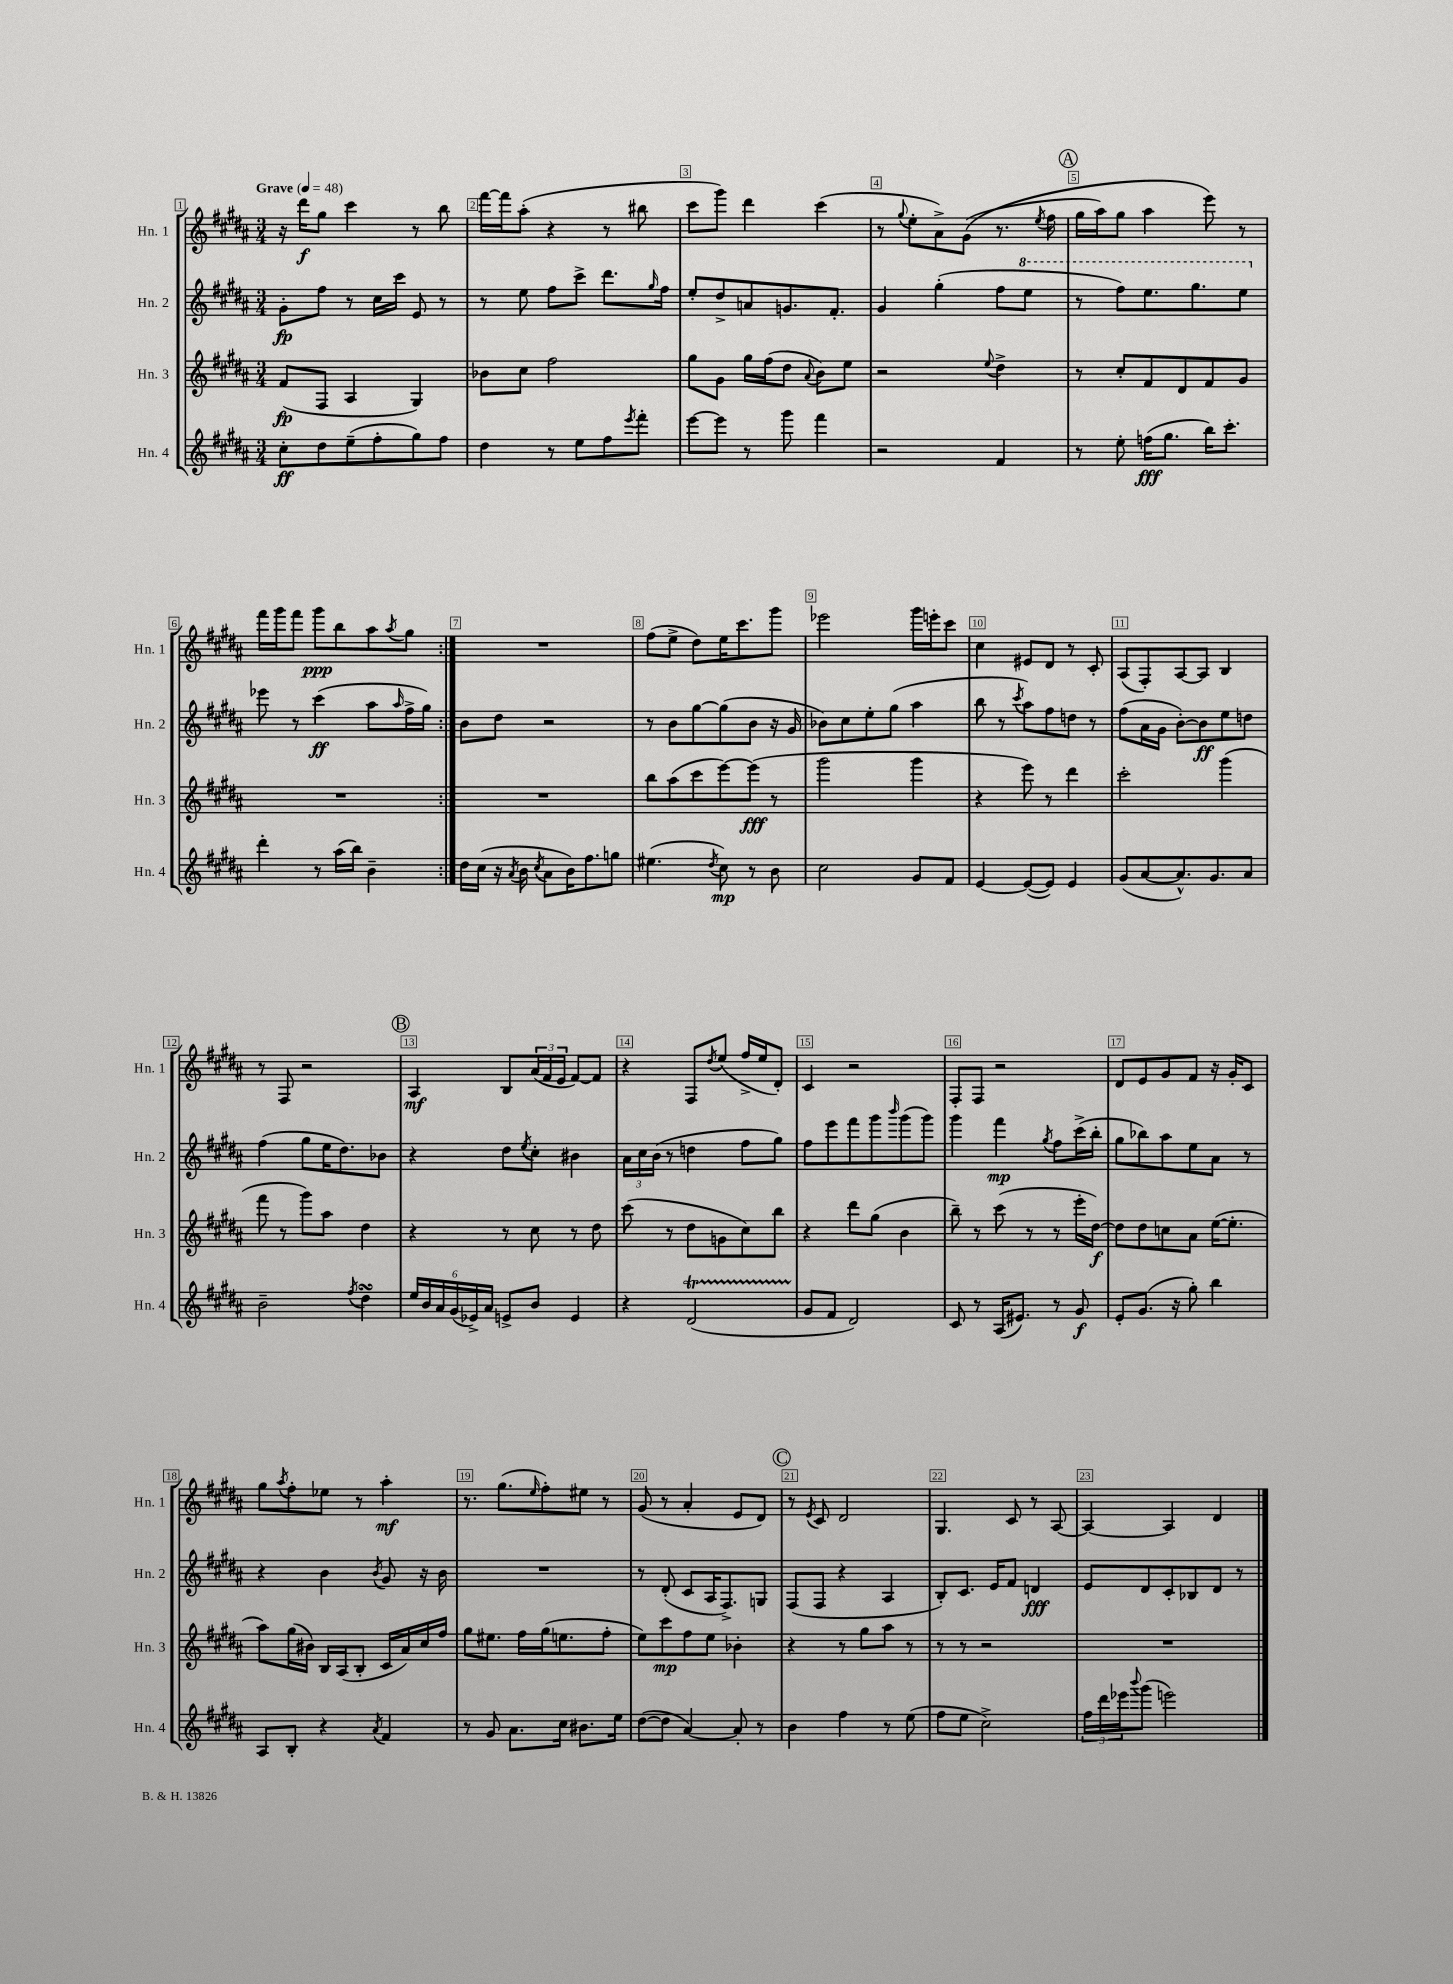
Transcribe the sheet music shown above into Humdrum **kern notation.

**kern	**kern	**kern	**kern
*staff4	*staff3	*staff2	*staff1
*clefG2	*clefG2	*clefG2	*clefG2
*k[f#c#g#d#a#]	*k[f#c#g#d#a#]	*k[f#c#g#d#a#]	*k[f#c#g#d#a#]
*M3/4	*M3/4	*M3/4	*M3/4
*MM48	*MM48	*MM48	*MM48
8cc#'	(8f#	8g#'	16r
.	.	.	16ddd#
8dd#	8F#	8ff#	8gg#
(8ee~	4A#	8r	4ccc#
8ff#'	.	16cc#	.
.	.	16ccc#	.
8gg#)	4G#)	8e	8r
8ff#	.	8r	8bb
=	=	=	=
4dd#	8b-	8r	[16fff#
.	.	.	16fff#]
.	8cc#	8ee	(8aa#'
8r	2ff#	8ff#	4r
8ee	.	8ccc#^	.
8ff#	.	8.ddd#	8r
8qeee	.	.	.
8fff#'	.	.	8bb#
.	.	16qqgg#	.
.	.	16ff#	.
=	=	=	=
[8eee	8gg#	8ee'	8ccc#
8eee]	8g#	8dd#^	8ggg#)
8r	16gg#	8a	4ddd#
.	(16ff#	.	.
8ggg#	8dd#	8.g	.
.	8qqa#	.	.
4fff#	8b)	.	(4ccc#
.	.	8.f#'	.
.	8ee	.	.
=	=	=	=
2r	2r	4g#	8r
.	.	.	8qqgg#
.	.	.	8ee'
.	.	(4gg#'	8a#^)
.	.	.	&((8g#
.	8qqee	.	.
4f#	4dd#^	8ff#	8.r
.	.	8eee	.
.	.	.	8qee
.	.	.	16ff#
=	=	=	=
8r	8r	8r	16gg#
.	.	.	16aa#)
8ee'	8cc#'	8fff#)	8gg#
(16ff	8f#	8.eee	4aa#
8.gg#	.	.	.
.	8d#	.	.
.	.	8.ggg#	.
16bb)	8f#	.	8eee&)
8.ccc#'	.	.	.
.	8g#	8eee	8r
=	=	=	=
4ddd#'	2.r	8eee-	16fff#
.	.	.	16ggg#
.	.	8r	8fff#
8r	.	(4ccc#	8ggg#
(16aa#	.	.	8bb
16bb)	.	.	.
4b~	.	8aa#	8aa#
.	.	16qqaa#	8qaa#
.	.	16ff#^	8gg#
.	.	16gg#)	.
=:|!	=:|!	=:|!	=:|!
16dd#	2.r	8b	2.r
(16cc#	.	.	.
16r	.	8dd#	.
8qa#	.	.	.
16b	.	.	.
8qcc#	.	.	.
8a#	.	2r	.
16b)	.	.	.
8.ff#	.	.	.
8gg	.	.	.
=	=	=	=
(4.ee#	8bb	8r	(8ff#
.	(8aa#	8b	8ee^
.	8ccc#	[8gg#	8dd#)
8qdd#	.	.	.
8cc#)	[8eee)	(8gg#]	16ee
.	.	.	8.ccc#
8r	(8eee]	8b	.
8b	8r	16r	8ggg#
.	.	16g#	.
=	=	=	=
2cc#	2ggg#	8b-)	2eee-
.	.	8cc#	.
.	.	8ee'	.
.	.	(8gg#	.
8g#	4ggg#	4aa#	16ggg#
.	.	.	16eee'
8f#	.	.	8ccc#
=	=	=	=
[4e	4r	8bb	4cc#
.	.	8r	.
.	.	8qccc#	.
(8e_	8eee)	8aa#)	8e#
8e])	8r	8ff#	8d#
4e	4ddd#	8dd	8r
.	.	8r	8c#'
=	=	=	=
(8g#	2ccc#'	(8ff#	(8A#
[8a#	.	16a#	8F#')
.	.	16g#	.
8.a#^^])	.	[8b')	[8A#
.	.	8b]	8A#]
8.g#	.	.	.
.	(4ggg#	8ee	4B
8a#	.	8dd	.
=	=	=	=
2b~	8fff#	(4ff#	8r
.	8r	.	8F#
.	8ggg#)	8gg#	2r
.	8aa#	16ee	.
.	.	8.dd#)	.
8qff#	.	.	.
4dd#	4dd#	.	.
.	.	8b-	.
=	=	=	=
24ee	4r	4r	4A#
24b	.	.	.
24a#	.	.	.
(24g#	.	.	.
24e-^)	.	.	.
24a#	.	.	.
8e^	8r	8dd#	8B
.	.	8qee	.
8b	8cc#	8cc#'	(24a#
.	.	.	24f#
.	.	.	24e
4e	8r	4b#	[8f#)
.	8dd#	.	8f#]
=	=	=	=
4r	(8ccc#	24a#	4r
.	.	24cc#	.
.	.	(24b	.
.	8r	8r	.
(2d#	8dd#	4dd	8F#
.	.	.	8qdd#
.	8g	.	(8ee
.	8cc#)	8ff#	16ff#^
.	.	.	16ee
.	8bb	8gg#)	8d#')
=	=	=	=
8g#	4r	8ff#	4c#
8f#	.	8eee	.
2d#)	8ddd#	8fff#	2r
.	(8gg#	8ggg#	.
.	.	16qqbbb	.
.	4b	(8ggg#	.
.	.	8ggg#)	.
=	=	=	=
8c#	8bb~)	4ggg#	8F#'
8r	8r	.	8F#
(16A#	(8ccc#	4fff#	2r
8.e#)	.	.	.
.	8r	.	.
.	.	8qgg#	.
8r	8r	8ff#	.
8g#	16eee'	(16ccc#^	.
.	[16dd#)	16bb'	.
=	=	=	=
8e'	8dd#]	8gg#	8d#
(8.g#	8dd#	8bb-)	8e
.	8cc	8aa#	8g#
16r	.	.	.
8gg#')	8a#	8ee	8f#
4bb	([16ee	8a#	16r
.	8.ee']	.	16g#'
.	.	8r	8c#
=	=	=	=
8A#	8aa#)	4r	8gg#
.	.	.	8qaa#
8B'	(16gg#	.	8ff#'
.	16b#)	.	.
4r	16B	4b	8ee-
.	(16A#	.	.
.	8B'	.	8r
8qa#	.	8qb	.
4f#	16c#	8g#	4aa#'
.	16a#)	.	.
.	16cc#	16r	.
.	16ff#	16b	.
=	=	=	=
8r	8gg#	2.r	8.r
8g#	8.ee#	.	.
.	.	.	(8.gg#
8.a#	.	.	.
.	16ff#	.	.
.	.	.	16qqee
.	(16gg#	.	8ff#')
16cc#	8.ee	.	.
8.b#	.	.	8ee#
.	8ff#'	.	8r
16ee	.	.	.
=	=	=	=
([8dd#	8ee)	8r	(8g#
8dd#]	8ccc#	(8d#'	8r
[4a#)	8ff#	8c#	4a#'
.	8ee	16A#	.
.	.	8.F#^)	.
8a#']	4b-'	.	8e
8r	.	8G	8d#)
=	=	=	=
4b	4r	(8F#	8r
.	.	.	8qe
.	.	8F#	8c#
4ff#	8r	4r	2d#
.	8gg#	.	.
8r	8aa#	4A#	.
(8ee	8r	.	.
=	=	=	=
8ff#	8r	8B')	4.G#
8ee	8r	8.c#	.
2cc#^)	2r	.	.
.	.	16e	.
.	.	8f#	8c#
.	.	4d	8r
.	.	.	[8A#
=	=	=	=
24ff#	2.r	8e	4A#_
24ddd#	.	.	.
24eee-	.	.	.
8qqbbb	.	.	.
(8ggg#	.	8d#	.
2eee)	.	8c#'	4A#]
.	.	8B-	.
.	.	8d#	4d#
.	.	8r	.
==	==	==	==
*-	*-	*-	*-
